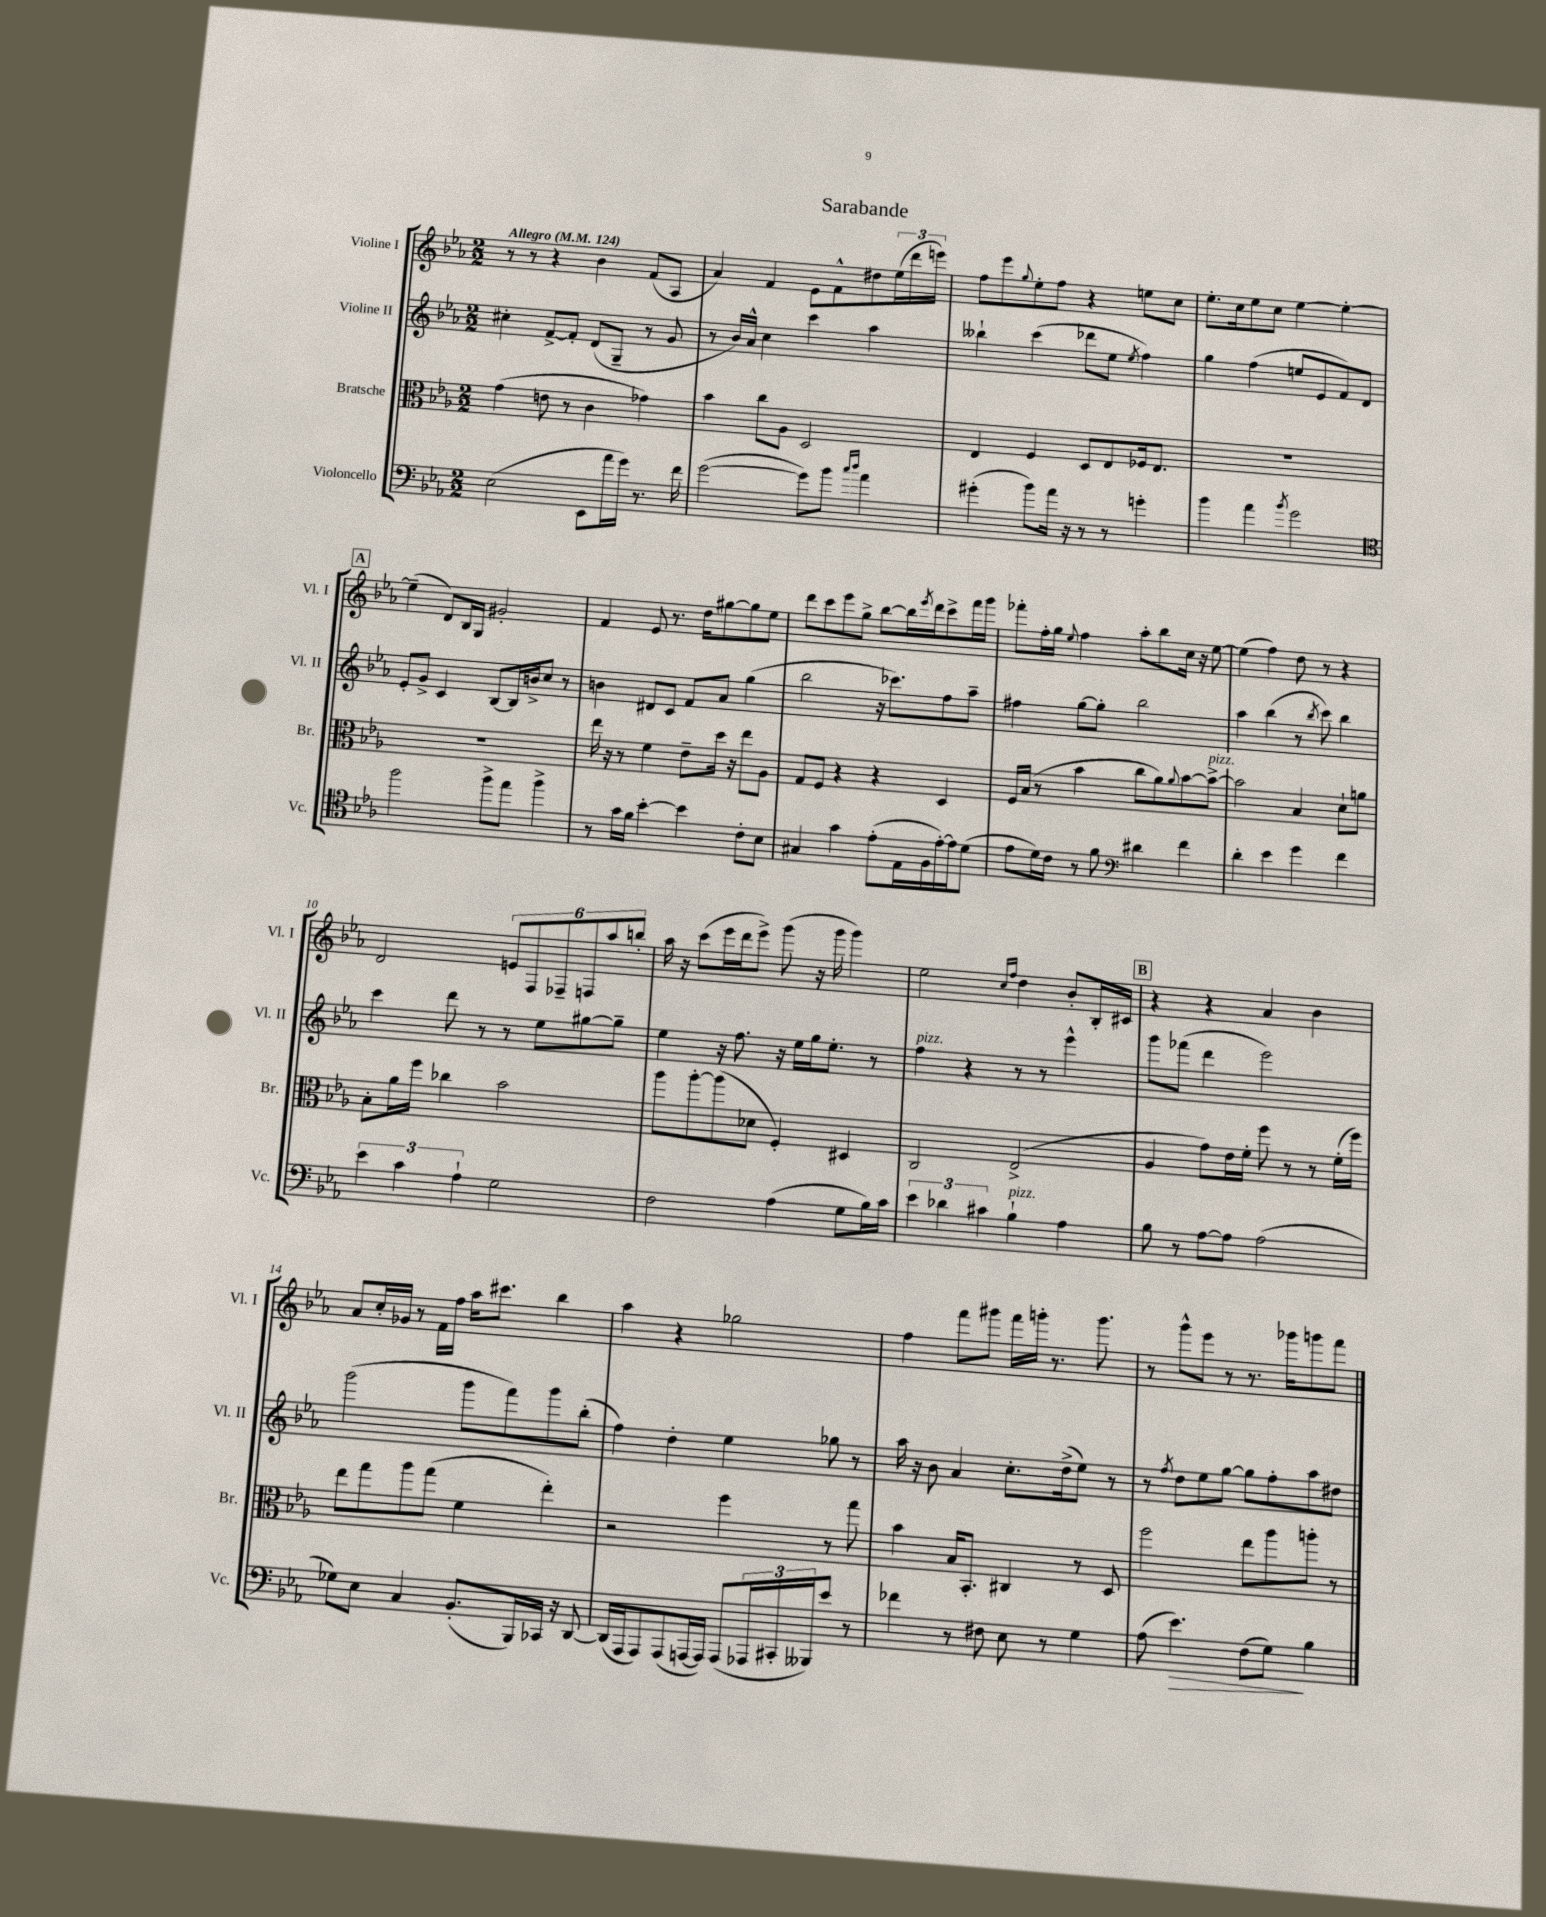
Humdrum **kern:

**kern	**kern	**kern	**kern
*staff4	*staff3	*staff2	*staff1
*clefF4	*clefC3	*clefG2	*clefG2
*k[b-e-a-]	*k[b-e-a-]	*k[b-e-a-]	*k[b-e-a-]
*M2/2	*M2/2	*M2/2	*M2/2
*MM124	*MM124	*MM124	*MM124
(2E-	(4g	4cc#'	8r
.	.	.	8r
.	8e	[8f^	4r
.	8r	8f']	.
8EE-	4c	(8d	4b-
16a-	.	8G~	.
16g)	.	.	.
8.r	4g-)	8r	(8f
.	.	8g	8A-
16f	.	.	.
=	=	=	=
([2g	4b-	8r	4a-)
.	.	16b-)	.
.	.	16a-^^	.
.	8cc	4cc	4f
.	8A-	.	.
8g])	2D	4ccc	8e-
8b-	.	.	8f^^
16qqcc	.	.	.
16qqdd	.	.	.
4a-	.	4aa-	8dd#
.	.	.	(24ee-
.	.	.	24ddd
.	.	.	24eee)
=	=	=	=
(4g#'	4E-	4bb--`	8ff
.	.	.	8eee-
.	.	.	8qqgg
8b-)	4F	(4ccc	8ee-'
16a-	.	.	8ff
16r	.	.	.
8r	8D	8ddd-	4r
8r	8E-	8ee-	.
.	.	8qee-	.
4g'	16F-	4ff)	8ee
.	8.E-	.	.
.	.	.	8cc
=	=	=	=
4b-	1r	4gg	8.ee-'
.	.	.	16cc
4a-	.	(4ff	8ee-
.	.	.	8cc
8qb-	.	.	.
2g	.	8ee	[4ee-
.	.	8e-	.
.	.	8f)	4ee-'_
.	.	8d	.
=	=	=	=
*clefC4	*	*	*
2ff	1r	8e-'	(4ee-~]
.	.	8g^	.
.	.	4c	8d)
.	.	.	16B-
.	.	.	16G
8ff^	.	[8B-	2g#'
8ee-	.	16B-]	.
.	.	16b^	.
4ff^	.	8cc	.
.	.	8r	.
=	=	=	=
8r	16ee-	4b	4f
.	16r	.	.
16g	8r	.	.
16f	.	.	.
[4b-'	4f	8d#	8e-
.	.	8c	8.r
4b-]	8e-~	8f	.
.	.	.	16dd
.	16dd	8a-	[8gg#
.	16r	.	.
8c'	8ee-	(4gg	8gg#]
8B-	8A-	.	8ee-
=	=	=	=
4G#	8G	2bb-	8ddd
.	8F	.	8ccc
4g	4r	.	8eee-
.	.	.	8gg^
(8e-'	4r	16r	[8bb-
.	.	8.ccc-)	.
16E-	.	.	16bb-]
.	.	.	8qeee-
16F	.	.	16ddd
[16e-')	4D	8ff	8ccc^
16e-]	.	.	.
(8d	.	8aa-~	16fff
.	.	.	16ggg
=	=	=	=
8e-	16F	4ff#	8fff-'
.	(16B-	.	.
16d)	8r	.	16ff'
16c	.	.	16gg
.	.	.	8qqee-
8r	4b-	[8gg	4ff
8f	.	8gg']	.
*clefF4	*	*	*
4d#	8cc	2bb-	8aa-'
.	8a-)	.	8bb-
.	8qqa-	.	.
4f	[8b-	.	16cc
.	.	.	16r
.	8b-^_	.	[8ee-
=	=	=	=
4d'	2b-]	4aa-	(4ee-]
4e-	.	(4bb-	4ff)
4g	4B-	8r	8dd
.	.	8qbb-	.
.	.	8ccc)	8r
4f	8d`	4bb-	4r
.	8a	.	.
=	=	=	=
6e-	8B-'	4ccc	2d
.	16a-	.	.
6c	.	.	.
.	16ff	.	.
.	4cc-	8ddd	.
6A-`	.	.	.
.	.	8r	.
2G	2b-	8r	12e
.	.	.	12F
.	.	8ee-	.
.	.	.	12F-~
.	.	[8gg#	12F
.	.	.	12aa-
.	.	8gg#~]	.
.	.	.	12bb'
=	=	=	=
2F	8aa-	4ee-	16aa-
.	.	.	16r
.	[8aa-'	.	(8ccc
.	(8aa-]	16r	16eee-
.	.	8.ff	16ddd
.	8d-	.	8eee-^)
(4A-	4F')	16r	(8ggg
.	.	16ee-	.
.	.	16gg	16r
.	.	8.ee-'	16ggg
8G	4D#	.	4ggg)
16B-)	.	8r	.
16c	.	.	.
=	=	=	=
6e-	2C	4ff	2ee-
6d-	.	.	.
.	.	4r	.
6c#	.	.	.
.	.	.	16qqcc
.	.	.	16qqff
4B-`	(2E-^	8r	4dd
.	.	8r	.
4A-	.	4eee-^^	8b-'
.	.	.	16B-'
.	.	.	16c#
=	=	=	=
8B-	4A-	8ggg	4r
8r	.	(8fff-	.
[8A-	8g)	4ddd	4r
8A-]	16e-	.	.
.	16f'	.	.
(2A-	8ff	2eee-)	4a-
.	8r	.	.
.	8r	.	4b-
.	(16f'	.	.
.	16ff)	.	.
=	=	=	=
8G-)	8ee-	(2ggg	8a-
8E-	8gg	.	16cc'
.	.	.	16g-
4C	8aa-	.	8r
.	(8gg	.	16f
.	.	.	16ff
(8.BB-'	4f	8ggg	16aa-
.	.	.	8.ccc#
.	.	8fff)	.
16BBB-)	.	.	.
16CC-	4ee-')	8ggg	4bb-
16r	.	.	.
[8DD	.	(8bb-'	.
=	=	=	=
(16DD]	2r	4ff)	4aa-
16AAA-	.	.	.
8AAA-)	.	.	.
(8AAA-	.	4dd'	4r
[16AAA	.	.	.
16AAA])	.	.	.
(8AAA	4ff	4ee-	2gg-
24AAA-	.	.	.
24CC#'	.	.	.
24BBB--)	.	.	.
8e-	8r	8gg-	.
8r	8gg	8r	.
=	=	=	=
4f-	4b-	16aa-	4ff
.	.	16r	.
.	.	8b-	.
8r	16B-	4a-	8fff
.	8.BB-'	.	.
8F#	.	.	8ggg#
8E-	4C#	8.cc'	16fff
.	.	.	16ggg'
8r	.	.	8.r
.	.	(16dd^	.
4G	8r	8ee-)	.
.	.	.	8.ggg
.	8D	8r	.
=	=	=	=
(8A-	2ff	8r	8r
.	.	8qff	.
4.e-)	.	8dd	8ggg^^
.	.	8ee-	8eee-
.	.	[8gg	8r
(8F	8ee-	8gg]	8.r
8G)	8aa-	8ff'	.
.	.	.	16ggg-
4B-	8aa'	8aa-	8ggg
.	8r	8dd#	8fff
==	==	==	==
*-	*-	*-	*-
